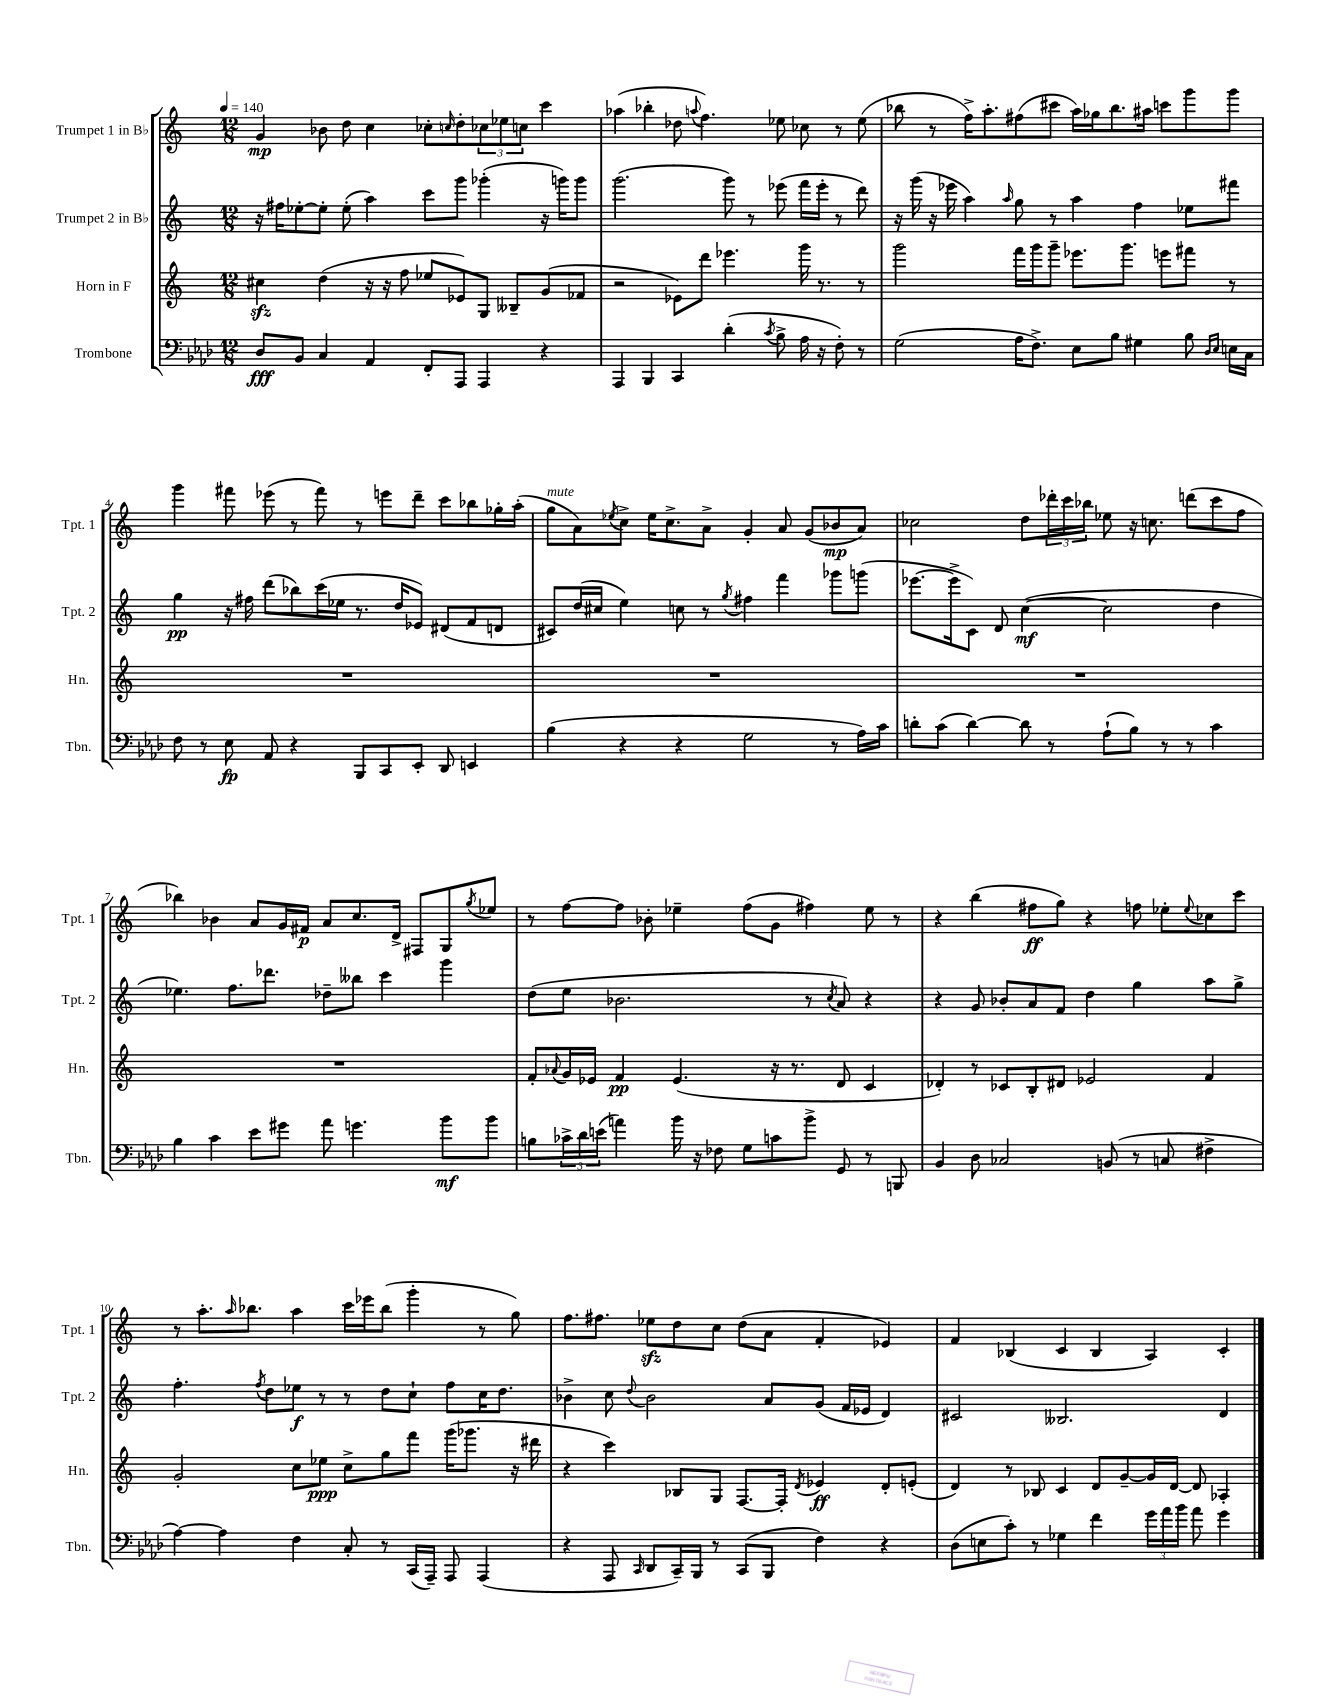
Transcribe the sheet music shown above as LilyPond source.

<<
\new StaffGroup <<
\new Staff = "s0" \with { instrumentName = "Trumpet 1 in Bb" shortInstrumentName = "Tpt. 1" } {
    \clef treble \key c \major \numericTimeSignature \time 12/8 \tempo 4 = 140
    g'4\mp bes'8 d''8 c''4 ces''8-. \grace { c''16 } d''8-. \tuplet 3/2 { ces''8 ees''8 c''8 } c'''4 |
    aes''4( bes''4-. des''8 \appoggiatura { a''8 } f''4.) ees''8 ces''8 r8 ees''8( |
    bes''8 r8 f''16->) a''8.-. fis''8( cis'''8 a''16) ges''16 bes''8. ais''16 c'''8 g'''8 g'''8 |
    g'''4 fis'''8 ees'''8( r8 fis'''8) r8 e'''8 d'''8-- c'''8 bes''8 ges''16-. a''16-.( |
    g''8^\markup { \italic "mute" } a'8) \acciaccatura { ees''8 } c''8-> ees''16 c''8.-> a'8-> g'4-. a'8 g'8( bes'8\mp a'8) |
    ces''2 d''8 \tuplet 3/2 { des'''16-. c'''16 bes''16 } ees''8 r16 c''8. d'''8( c'''8 f''8 |
    bes''4) bes'4 a'8 g'16 fis'16\p a'8 c''8. d'16-> fis8 g8 \acciaccatura { g''8 } ees''8 |
    r8 f''8~ f''8 bes'8-. ees''4-- f''8( g'8 fis''4) ees''8 r8 |
    r4 b''4( fis''8\ff g''8) r4 f''8 ees''8-. \appoggiatura { ees''8 } ces''8 c'''8 |
    r8 a''8.-. \grace { a''16 } bes''8. a''4 c'''16 ees'''16 bes''8( g'''4-. r8 g''8) |
    f''8. fis''8. ees''8\sfz d''8 c''8 d''8( a'8 f'4-. ees'4) |
    f'4 bes4( c'4 bes4 a4) c'4-. \bar "|." |
}
\new Staff = "s1" \with { instrumentName = "Trumpet 2 in Bb" shortInstrumentName = "Tpt. 2" } {
    \clef treble \key c \major \numericTimeSignature \time 12/8
    r16 fis''16 ees''8~-. ees''8-. ees''8-.( a''4) c'''8 g'''8 ges'''4-.( r16 g'''16) g'''8 |
    g'''2.( g'''8) r8 ees'''8( f'''16 ees'''16-. r8 d'''8) |
    r16 g'''16( r16 ees'''16 a''4) \grace { a''16 } g''8 r8 a''4 f''4 ees''8 fis'''8 |
    g''4\pp r16 fis''16 d'''8( bes''8) c'''16( ees''16 r8. d''16 ees'8) dis'8( f'8 d'8 |
    cis'8) d''16( cis''16 e''4) c''8 r8 \acciaccatura { g''8 } fis''4 f'''4 ges'''8 g'''8( |
    ees'''8.~ ees'''16-> c'8) d'8 c''4~\mf( c''2 d''4 |
    ees''4.) f''8. des'''8. des''8-- beses''8 c'''4 g'''4 |
    d''8( e''8 bes'2. r8 \acciaccatura { c''8 } a'8) r4 |
    r4 g'8 bes'8-. a'8 f'8 d''4 g''4 a''8 g''8-> |
    f''4.-. \acciaccatura { f''8 } d''8 ees''8\f r8 r8 d''8 c''8-! f''8 c''16 d''8. |
    bes'4-> c''8 \appoggiatura { d''8 } bes'2 a'8 g'8( f'16 ees'16 d'4) |
    cis'2 beses2. d'4 \bar "|." |
}
\new Staff = "s2" \with { instrumentName = "Horn in F" shortInstrumentName = "Hn." } {
    \clef treble \key c \major \numericTimeSignature \time 12/8
    cis''4\sfz d''4( r16 r16 f''8 ees''8 ees'8) g8 beses8-- g'8( fes'8 |
    r2 ees'8) d'''8 ees'''4. g'''16 r8. r8 |
    g'''2 f'''16 g'''16 g'''8-- ees'''8. g'''8. e'''8 fis'''8 r8 |
    R1. |
    R1. |
    R1. |
    R1. |
    f'8-. \appoggiatura { aes'8 } g'16 ees'16 f'4\pp ees'4.( r16 r8. d'8 c'4 |
    des'4-.) r8 ces'8 b8-. dis'8 ees'2 f'4 |
    g'2-. c''8 ees''8\ppp c''8-> g''8 f'''8 g'''16( ges'''8. r16 dis'''16 |
    r4 c'''4) bes8 g8 f8.~ f16-. \acciaccatura { d'8 } ees'4\ff d'8-. e'8-.( |
    d'4) r8 bes8 c'4 d'8 g'8~-- g'16 d'16~ d'8 aes4-. \bar "|." |
}
\new Staff = "s3" \with { instrumentName = "Trombone" shortInstrumentName = "Tbn." } {
    \clef bass \key aes \major \numericTimeSignature \time 12/8
    des8\fff bes,8 c4 aes,4 f,8-. aes,,8 aes,,4 r4 |
    aes,,4 bes,,4 c,4 des'4-.( \acciaccatura { c'8 } bes8-> aes16 r16 f8-.) r8 |
    g2( aes16 f8.->) ees8 bes8 gis4 bes8 \grace { des16 ees16 } e16 c16 |
    f8 r8 ees8\fp aes,8 r4 bes,,8 c,8 ees,8-. des,8 e,4 |
    bes4( r4 r4 g2 r8 aes16) c'16 |
    d'8-. c'8( d'4~) d'8 r8 aes8-!( bes8) r8 r8 c'4 |
    bes4 c'4 ees'8 gis'8 aes'8 g'4. bes'8\mf bes'8 |
    b8 \tuplet 3/2 { ces'16-> des'16 e'16( } a'4) bes'16 r16 fes8 g8 c'8 bes'8-> g,8 r8 b,,8 |
    bes,4 des8 ces2 b,8( r8 c8 fis4-> |
    aes4~) aes4 f4 c8-. r8 c,16( aes,,16--) aes,,8 aes,,4( |
    r4 aes,,8 \grace { c,16 } des,8 c,16--) bes,,16 r8 c,8( bes,,8 f4) r4 |
    des8( e8 c'8-.) r8 ges4 f'4 \tuplet 3/2 { g'16 aes'16 bes'16 } aes'8 g'4 \bar "|." |
}
>>
>>
